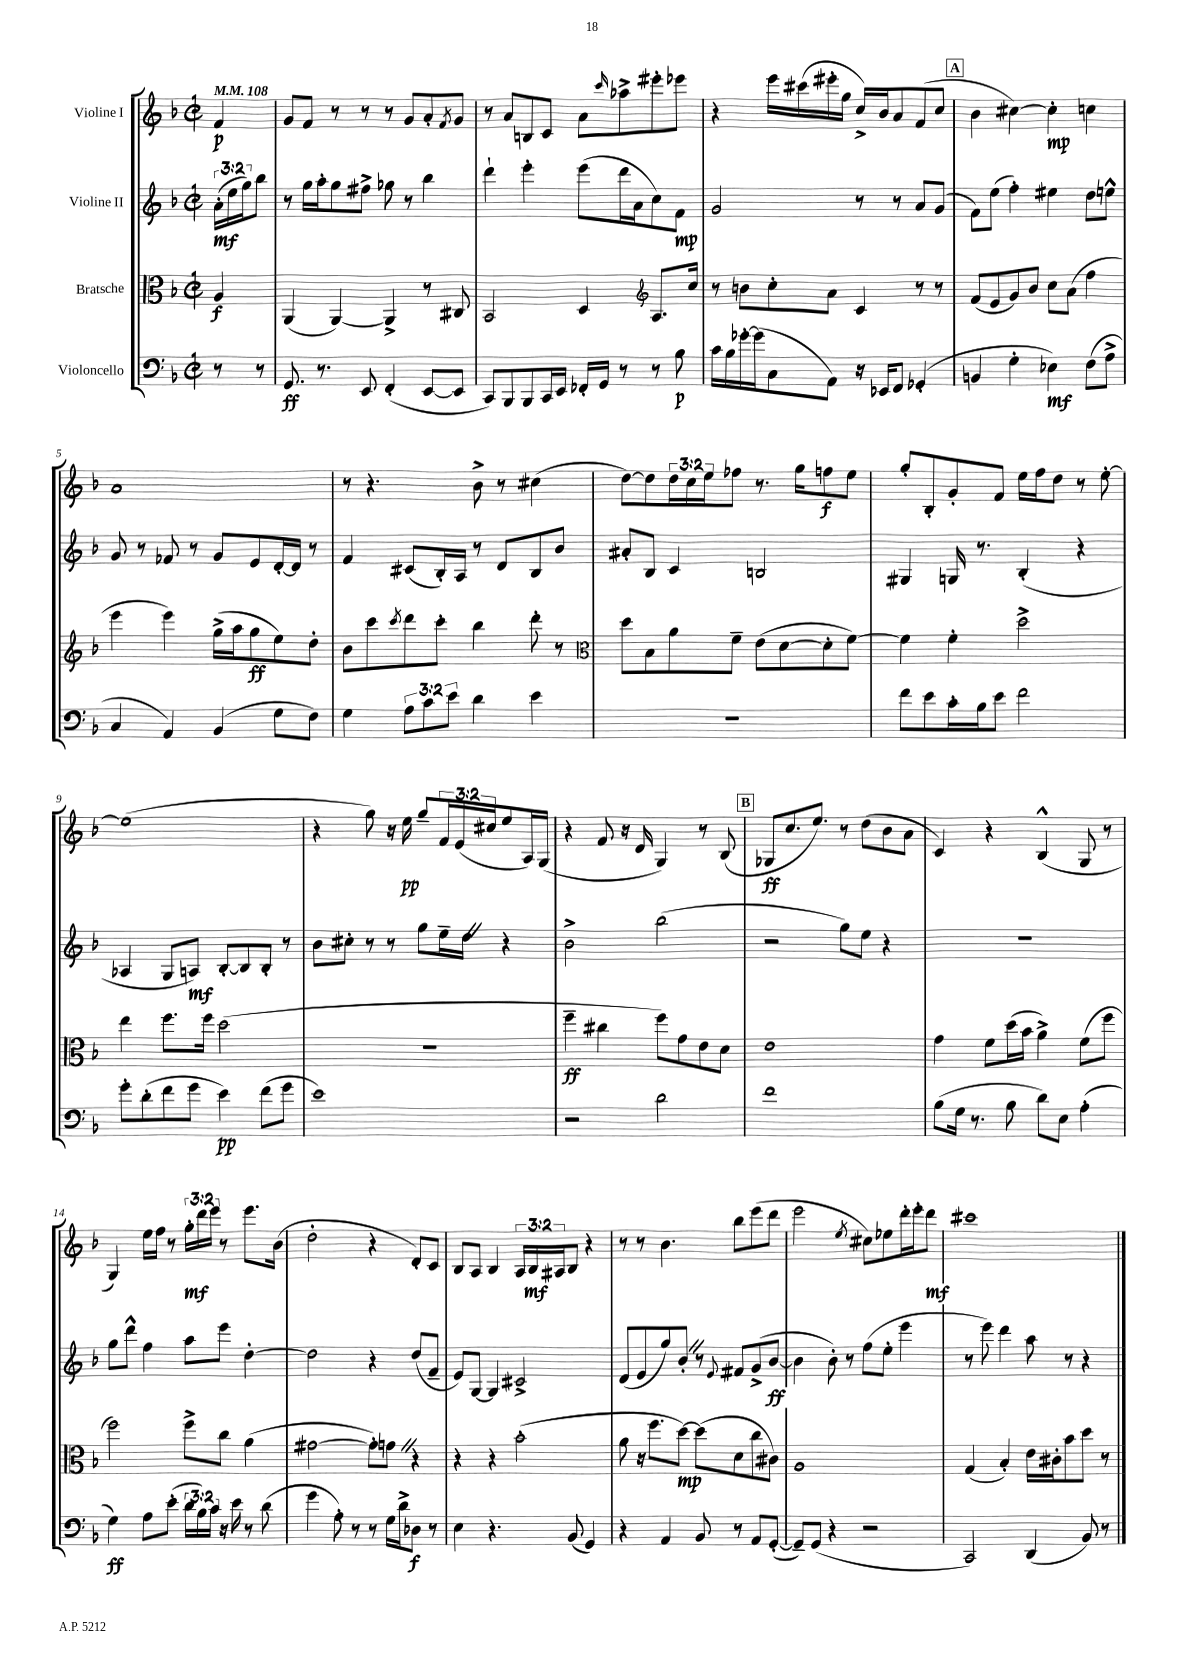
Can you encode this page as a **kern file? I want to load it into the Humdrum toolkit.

**kern	**dynam	**kern	**dynam	**kern	**dynam	**kern	**dynam
*part4	*part4	*part3	*part3	*part2	*part2	*part1	*part1
*staff4	*staff4	*staff3	*staff3	*staff2	*staff2	*staff1	*staff1
*I"Violoncello	*	*I"Bratsche	*	*I"Violine II	*	*I"Violine I	*
*clefF4	*	*clefC3	*	*clefG2	*	*clefG2	*
*k[b-]	*	*k[b-]	*	*k[b-]	*	*k[b-]	*
*M2/2	*	*M2/2	*	*M2/2	*	*M2/2	*
*met(c|)	*	*met(c|)	*	*met(c|)	*	*met(c|)	*
*MM108	*	*MM108	*	*MM108	*	*MM108	*
=	=	=	=	=	=	=	=
8r	.	4A/	f	(24a'\LL	mf	4f/	p
.	.	.	.	24ee\	.	.	.
.	.	.	.	24gg\J)	.	.	.
8r	.	.	.	8bb-\J	.	.	.
=1	=1	=1	=1	=1	=1	=1	=1
8.GG/	ff	(4AA/	.	8r	.	8g/L	.
.	.	.	.	16gg\LL	.	8f/J	.
8.r	.	.	.	16aa'\J	.	.	.
.	.	[4AA/)	.	8gg\	.	8r	.
8EE/	.	.	.	8ff#X^\J	.	8r	.
(4FF'/	.	4AA^/]	.	8gg-X\	.	8r	.
.	.	.	.	8r	.	8g/L	.
[8EE/L	.	8r	.	4bb-\	.	8a'/	.
.	.	.	.	.	.	8qf/	.
8EE/J]	.	8C#X/	.	.	.	8g/J	.
=2	=2	=2	=2	=2	=2	=2	=2
8CC/L)	.	2BB-/	.	4ddd`\	.	8r	.
8BBB-/	.	.	.	.	.	8a/L	.
8BBB-/	.	.	.	4eee'\	.	8Bn/	.
16CC/L	.	.	.	.	.	8c/J	.
16EE/JJ	.	.	.	.	.	.	.
16FF-X'/LL	.	4D/	.	(8eee\L	.	8a\L	.
16GG/JJ	.	.	.	.	.	.	.
.	.	.	.	.	.	16qqccc/	.
8r	.	.	.	16ddd\L	.	8aa-X^\	.
.	.	.	.	16a\J	.	.	.
*	*	*clefG2	*	*	*	*	*
8r	.	8.A/L	.	8cc\)	.	8eee#X'\	.
8B-\	p	.	.	8f\J	mp	8eee-X\J	.
.	.	16cc/Jk	.	.	.	.	.
=3	=3	=3	=3	=3	=3	=3	=3
16c\LL	.	8r	.	2g/	.	4r	.
16B-\	.	.	.	.	.	.	.
[16g-X'\	.	8bn\L	.	.	.	.	.
(16g-\J]	.	.	.	.	.	.	.
8C\	.	8cc'\	.	.	.	16eee\LL	.
.	.	.	.	.	.	(16ccc#X\	.
8AA\J)	.	8a\J	.	.	.	16eee#X'\	.
.	.	.	.	.	.	16gg\JJ	.
16r	.	4c/	.	8r	.	16cc^/LL)	.
16EE-X/KL	.	.	.	.	.	16b-/J	.
8FF/J	.	.	.	8r	.	8a/	.
(4GG-X'/	.	8r	.	8a/L	.	(8f/	.
.	.	8r	.	(8g/J	.	8cc/J	.
!!LO:REH:place=s1:t=A
=4	=4	=4	=4	=4	=4	=4	=4
4BBn/	.	(8f/L	.	8f\L)	.	4b-\	.
.	.	8e/	.	(8ee\J	.	.	.
4G'\	.	8g/)	.	4ff'\)	.	[4cc#X\)	.
.	.	8b-/J	.	.	.	.	.
4E-X\)	mf	8cc\L	.	4ee#X\	.	4cc#'\]	mp
.	.	(8a\J	.	.	.	.	.
(8F\L	.	4ff\	.	8dd\L	.	4ccn\	.
8A^\J	.	.	.	8een^^\J	.	.	.
!!LO:LB:g=z
=5	=5	=5	=5	=5	=5	=5	=5
4C/	.	4eee\	.	8g/	.	1a	.
.	.	.	.	8r	.	.	.
4AA/)	.	4eee\)	.	8f-X/	.	.	.
.	.	.	.	8r	.	.	.
(4BB-/	.	(16gg^\LL	.	8g/L	.	.	.
.	.	16aa\J	.	.	.	.	.
.	.	8gg\	ff	8e/	.	.	.
8G\L	.	8ee\)	.	[16d'/L	.	.	.
.	.	.	.	16d/JJ]	.	.	.
8F\J)	.	8dd'\J	.	8r	.	.	.
=6	=6	=6	=6	=6	=6	=6	=6
4G\	.	8b-\L	.	4f/	.	8r	.
.	.	8ccc\	.	.	.	4.r	.
.	.	8qccc/	.	.	.	.	.
12A\L	.	8ddd\	.	(8c#X/L	.	.	.
12c\	.	.	.	.	.	.	.
.	.	8ccc'\J	.	16B-'/L)	.	.	.
12e\J	.	.	.	.	.	.	.
.	.	.	.	16A/JJ	.	.	.
4d\	.	4bb-\	.	8r	.	8b-^\	.
.	.	.	.	8d/L	.	8r	.
4e\	.	8ddd'\	.	8B-/	.	(4cc#X\	.
.	.	8r	.	8b-/J	.	.	.
=7	=7	=7	=7	=7	=7	=7	=7
*	*	*clefC3	*	*	*	*	*
1r	.	8dd\L	.	8a#X'/L	.	[8dd\L)	.
.	.	8B-\	.	8B-/J	.	8dd\]	.
.	.	8a\	.	4c/	.	24dd\L	.
.	.	.	.	.	.	24cc\	.
.	.	.	.	.	.	24ee\J	.
.	.	8f~\J	.	.	.	8ff-X\J	.
.	.	(8e\L	.	2Bn/	.	8.r	.
.	.	[8d\	.	.	.	.	.
.	.	.	.	.	.	16gg\KL	.
.	.	8d'\]	.	.	.	8ffn\	f
.	.	[8f\J)	.	.	.	8ee\J	.
=8	=8	=8	=8	=8	=8	=8	=8
8f\L	.	4f\]	.	4G#X/	.	8gg'/L	.
8e\	.	.	.	.	.	8B-'/	.
16c'\L	.	4f'\	.	16Gn/	.	8g'/	.
16B-\J	.	.	.	8.r	.	.	.
8e\J	.	.	.	.	.	8f/J	.
2f\	.	2dd^\	.	(4B-'/	.	16ee\LL	.
.	.	.	.	.	.	16ff\J	.
.	.	.	.	.	.	8dd\J	.
.	.	.	.	4r	.	8r	.
.	.	.	.	.	.	[8ee'\	.
!!LO:LB:g=z
=9	=9	=9	=9	=9	=9	=9	=9
8g'\L	.	4ee\	.	4A-X/	.	(1ee]	.
(8d'\	.	.	.	.	.	.	.
8f\	.	8.ff\L	.	8G/L	.	.	.
8g\J	.	.	.	8An/J)	mf	.	.
.	.	16ff\Jk	.	.	.	.	.
4e\)	pp	(2dd\	.	[8B-'/L	.	.	.
.	.	.	.	8B-/]	.	.	.
(8f\L	.	.	.	8B-'/J	.	.	.
8g\J	.	.	.	8r	.	.	.
=10	=10	=10	=10	=10	=10	=10	=10
1e)	.	1r	.	8b-\L	.	4r	.
.	.	.	.	8cc#X'\J	.	.	.
.	.	.	.	8r	.	8gg\)	.
.	.	.	.	8r	.	16r	.
.	.	.	.	.	.	16ee\	pp
.	.	.	.	8gg\L	.	8gg~/L	.
.	.	.	.	16ee~\L	.	24f/L	.
.	.	.	.	.	.	(24e/	.
.	.	.	.	16ddZ\JJ	.	.	.
.	.	.	.	.	.	24cc#X/J	.
.	.	.	.	4r	.	8ee/	.
.	.	.	.	.	.	16A/L)	.
.	.	.	.	.	.	(16G/JJ	.
=11	=11	=11	=11	=11	=11	=11	=11
2r	.	4ff~\	ff	2b-^\	.	4r	.
.	.	4cc#X\	.	.	.	8f/	.
.	.	.	.	.	.	16r	.
.	.	.	.	.	.	16d/	.
2d\	.	8ff\L)	.	(2bb-\	.	4G/)	.
.	.	8g\	.	.	.	.	.
.	.	8e\	.	.	.	8r	.
.	.	8d\J	.	.	.	(8B-/	.
!!LO:REH:place=s1:t=B
=12	=12	=12	=12	=12	=12	=12	=12
1f	.	1e	.	2r	.	8G-X/L	ff
.	.	.	.	.	.	8.cc/	.
.	.	.	.	.	.	8.ee/J)	.
.	.	.	.	8gg\L)	.	8r	.
.	.	.	.	8ee\J	.	(8dd\L	.
.	.	.	.	4r	.	8b-\	.
.	.	.	.	.	.	8a\J	.
=13	=13	=13	=13	=13	=13	=13	=13
(8B-\L	.	4g\	.	1r	.	4c/)	.
16G\Jk	.	.	.	.	.	.	.
8.r	.	.	.	.	.	.	.
.	.	8f\L	.	.	.	4r	.
8B-\	.	(16dd\L	.	.	.	.	.
.	.	16b-\JJ	.	.	.	.	.
8d\L)	.	4a^\)	.	.	.	(4B-^^/	.
8E\J	.	.	.	.	.	.	.
(4A'\	.	(8f\L	.	.	.	8G/	.
.	.	8ff\J	.	.	.	8r	.
!!LO:LB:g=z
=14	=14	=14	=14	=14	=14	=14	=14
4G\)	ff	2ff\)	.	8gg\L	.	4G/)	.
.	.	.	.	8ddd^^\J	.	.	.
8A\L	.	.	.	4ff\	.	16ee\LL	.
.	.	.	.	.	.	16ff\JJ	.
(8e'\J	.	.	.	.	.	8r	.
24d\LL	.	8ff^\L	.	8aa\L	.	24gg'\LL	mf
24B-\)	.	.	.	.	.	24ddd\	.
24c\JJ	.	.	.	.	.	24eee\JJ	.
16r	.	8cc\J	.	8eee\J	.	8r	.
16e\	.	.	.	.	.	.	.
8r	.	(4a\	.	[4dd'\	.	8.eee\L	.
(8d\	.	.	.	.	.	.	.
.	.	.	.	.	.	(16b-\Jk	.
=15	=15	=15	=15	=15	=15	=15	=15
4g\	.	[2g#X\	.	2dd\]	.	2dd'\	.
8A'\)	.	.	.	.	.	.	.
8r	.	.	.	.	.	.	.
8r	.	8g#'\L])	.	4r	.	4r	.
16G\LL	.	8gnZ\J	.	.	.	.	.
16d^\J	.	.	.	.	.	.	.
8D-X\J	f	4r	.	(8dd/L	.	8d'/L)	.
8r	.	.	.	8f~/J	.	8c/J	.
=16	=16	=16	=16	=16	=16	=16	=16
4E\	.	4r	.	8e/L)	.	8B-/L	.
.	.	.	.	[8G/J	.	8A/J	.
4.r	.	4r	.	4G/]	.	4B-/	.
.	.	(2b-'\	.	2c#X^/	.	24A/LL	.
.	.	.	.	.	.	24B-/	mf
.	.	.	.	.	.	24A#X/J	.
(8BB-/	.	.	.	.	.	8B-/J	.
4GG/)	.	.	.	.	.	4r	.
=17	=17	=17	=17	=17	=17	=17	=17
4r	.	8a\	.	(8d/L	.	8r	.
.	.	16r	.	8e/	.	8r	.
.	.	8.ff\L	.	.	.	.	.
4AA/	.	.	.	8gg/)	.	4.b-\	.
.	.	[8dd\J)	mp	8b-'Z/J	.	.	.
8BB-/	.	(8dd\L]	.	8r	.	.	.
.	.	.	.	8qqe/	.	.	.
8r	.	8d\	.	8f#X/L	.	8bb-\L	.
8AA/L	.	8cc\	.	(8g^/	.	(8eee\	.
([8GG'/J	.	8c#X\J)	.	[8b-/J	ff	8ddd\J	.
=18	=18	=18	=18	=18	=18	=18	=18
8GG~/L])	.	1A	.	4b-\]	.	2eee\	.
(8GG/J	.	.	.	.	.	.	.
4r	.	.	.	8b-'\)	.	.	.
.	.	.	.	8r	.	.	.
.	.	.	.	.	.	8qee/	.
2r	.	.	.	(8ff\L	.	8cc#X\L)	.
.	.	.	.	8ee'\J	.	8ee-X\	.
.	.	.	.	4eee\	.	16ddd'\L	.
.	.	.	.	.	.	16eee'\J	.
.	.	.	.	.	.	8ddd\J	mf
=19	=19	=19	=19	=19	=19	=19	=19
2CC/)	.	(4G/	.	8r	.	1ccc#X	.
.	.	.	.	8eee\)	.	.	.
.	.	4B-'/)	.	4ddd\	.	.	.
(4DD/	.	16e\LL	.	8aa\	.	.	.
.	.	16c#X'\J	.	.	.	.	.
.	.	8b-\	.	8r	.	.	.
8BB-/)	.	8dd\J	.	4r	.	.	.
8r	.	8r	.	.	.	.	.
==	==	==	==	==	==	==	==
*-	*-	*-	*-	*-	*-	*-	*-
